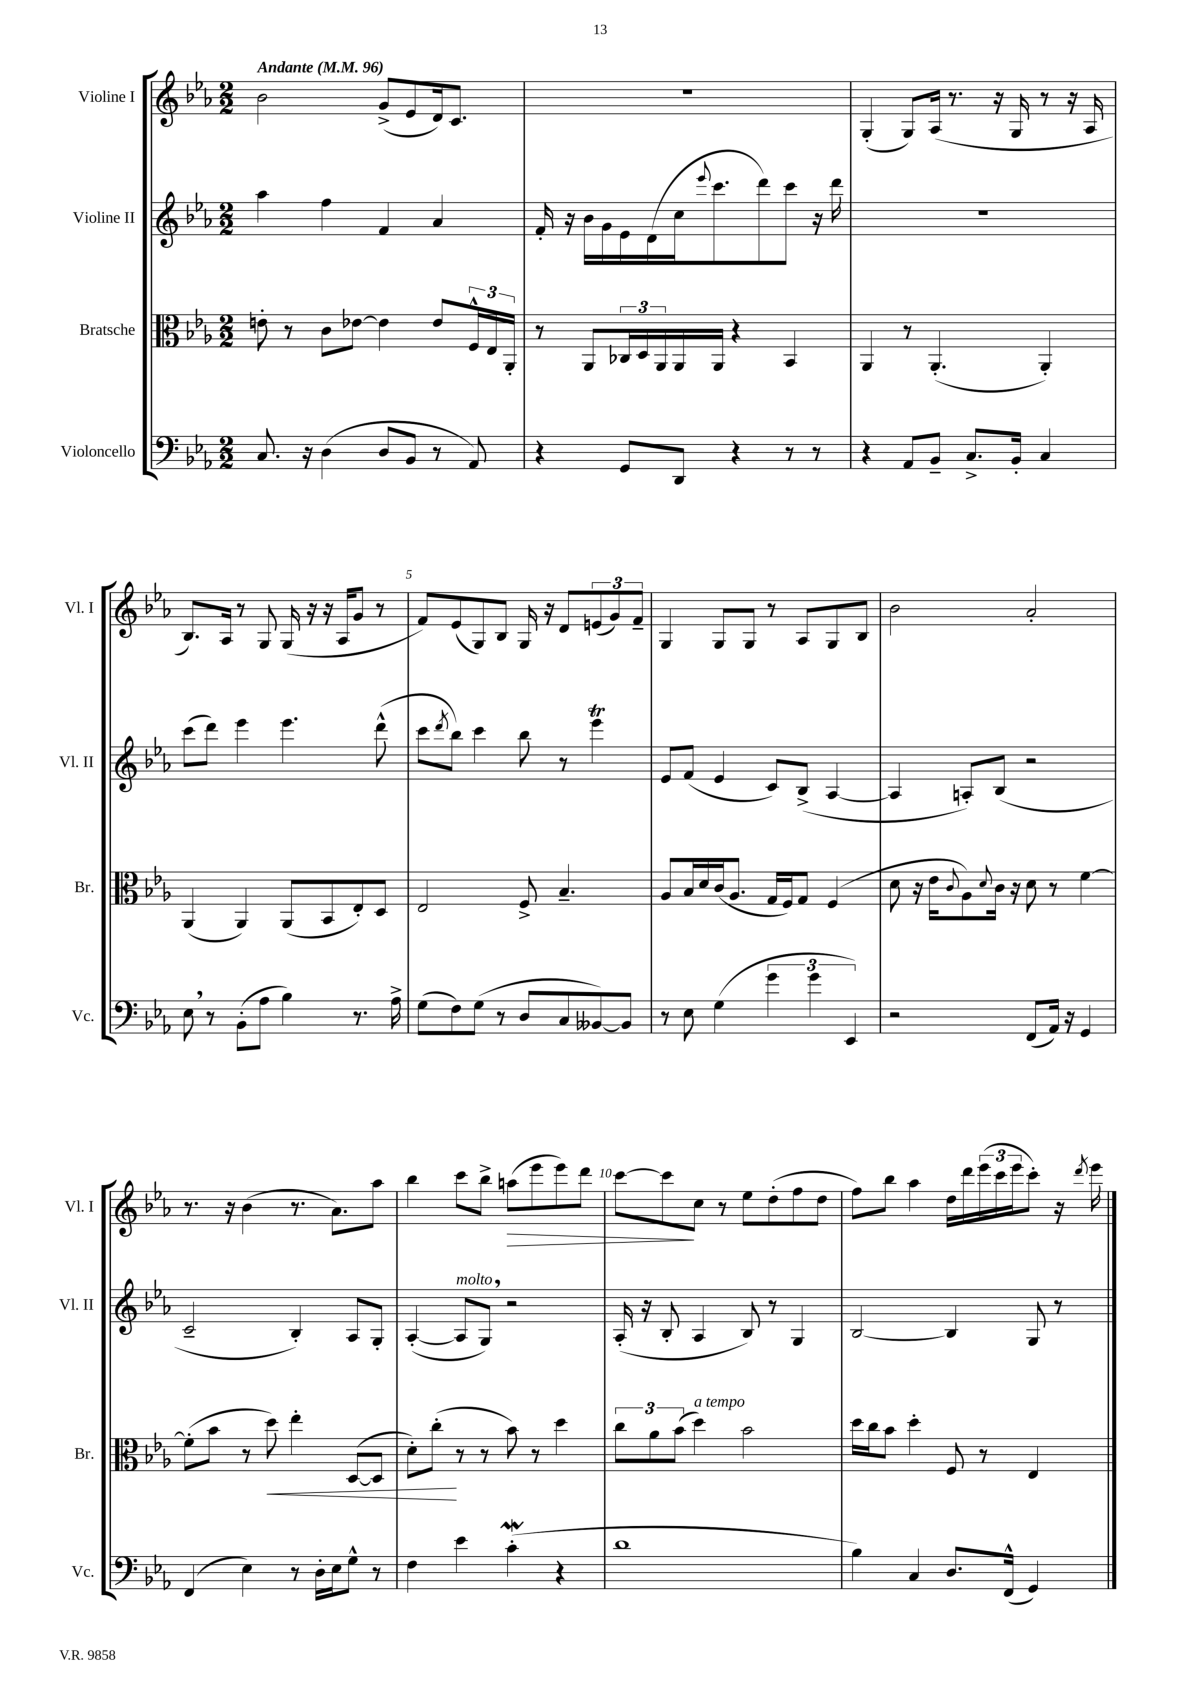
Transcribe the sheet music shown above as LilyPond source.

<<
\new StaffGroup <<
\new Staff = "s0" \with { instrumentName = "Violine I" shortInstrumentName = "Vl. I" } {
    \clef treble \key ees \major \numericTimeSignature \time 2/2 \tempo "Andante" 4 = 96
    bes'2 g'8->( ees'8 d'16) c'8. |
    r1 |
    g4-.( g8) aes16( r8. r16 g16 r8 r16 aes16 |
    bes8.) aes16 r8 g8 g16( r16 r16 aes16 g'8 r8 |
    f'8) ees'8( g8) bes8 g16 r16 d'8 \tuplet 3/2 { e'8( g'8) f'8-- } |
    g4 g8 g8 r8 aes8 g8 bes8 |
    bes'2 aes'2-. |
    r8. r16 bes'4( r8. aes'8.) aes''8 |
    bes''4 c'''8 bes''8-> a''8\>( ees'''8 ees'''8) d'''8 |
    c'''8~ c'''8\! c''8 r8 ees''8 d''8-.( f''8 d''8 |
    f''8) bes''8 aes''4 d''16 d'''16 \tuplet 3/2 { ees'''16( c'''16 ees'''16 } c'''8-.) r16 \acciaccatura { d'''8 } ees'''16 \bar "|." |
}
\new Staff = "s1" \with { instrumentName = "Violine II" shortInstrumentName = "Vl. II" } {
    \clef treble \key ees \major \numericTimeSignature \time 2/2
    aes''4 f''4 f'4 aes'4 |
    f'16-. r16 bes'16 g'16 ees'16 d'16( c''16 \appoggiatura { ees'''8 } c'''8. d'''8) c'''8 r16 d'''16 |
    R1 |
    c'''8( d'''8) ees'''4 ees'''4. d'''8-^( |
    c'''8 \acciaccatura { d'''8 } bes''8) c'''4 bes''8 r8 ees'''4\trill |
    ees'8 f'8( ees'4 c'8) bes8->( aes4~ |
    aes4 a8-.) bes8( r2 |
    c'2-- bes4-.) aes8 g8-. |
    aes4~-.( aes8^\markup { \italic "molto" } g8) \breathe r2 |
    aes16-.( r16 bes8-. aes4 bes8) r8 g4 |
    bes2~ bes4 g8 r8 \bar "|." |
}
\new Staff = "s2" \with { instrumentName = "Bratsche" shortInstrumentName = "Br." } {
    \clef alto \key ees \major \numericTimeSignature \time 2/2
    e'8-. r8 c'8 ees'8~ ees'4 ees'8 \tuplet 3/2 { f16-^ ees16 aes,16-. } |
    r8 aes,8 \tuplet 3/2 { ces16 d16 aes,16 } aes,16 aes,16 r4 bes,4 |
    aes,4 r8 aes,4.-.( aes,4-.) |
    aes,4( aes,4) aes,8( bes,8 ees8-.) d8 |
    ees2 f8-> bes4.-- |
    aes8 bes16 d'16 c'16( aes8. g16 f16) g8 f4( |
    d'8 r16 ees'16 \appoggiatura { c'8 } aes8) \appoggiatura { d'8 } c'16 r16 d'8 r8 f'4~ |
    f'8-.( bes'8 r8 d''8\<) ees''4-. d8~( d8 |
    d'8-.) c''8-.\!( r8 r8 bes'8) r8 d''4 |
    \tuplet 3/2 { c''8 aes'8 bes'8( } d''4^\markup { \italic "a tempo" }) bes'2 |
    d''16 c''16 bes'8 d''4-. f8 r8 ees4 \bar "|." |
}
\new Staff = "s3" \with { instrumentName = "Violoncello" shortInstrumentName = "Vc." } {
    \clef bass \key ees \major \numericTimeSignature \time 2/2
    c8. r16 d4( d8 bes,8 r8 aes,8) |
    r4 g,8 d,8 r4 r8 r8 |
    r4 aes,8 bes,8-- c8.-> bes,16-. c4 |
    ees8 \breathe r8 bes,8-.( aes8 bes4) r8. aes16-> |
    g8( f8) g8( r8 d8 c8 beses,8~) beses,8 |
    r8 ees8 g4( \tuplet 3/2 { g'4 g'4 ees,4) } |
    r2 f,8( aes,16) r16 g,4 |
    f,4( ees4) r8 d16-. ees16 g8-^ r8 |
    f4 ees'4 c'4-.\mordent( r4 |
    d'1 |
    bes4) c4 d8. f,16-^( g,4) \bar "|." |
}
>>
>>
\layout { \context { \Score \override BarNumber.break-visibility = ##(#f #t #t) barNumberVisibility = #(every-nth-bar-number-visible 5) } }
